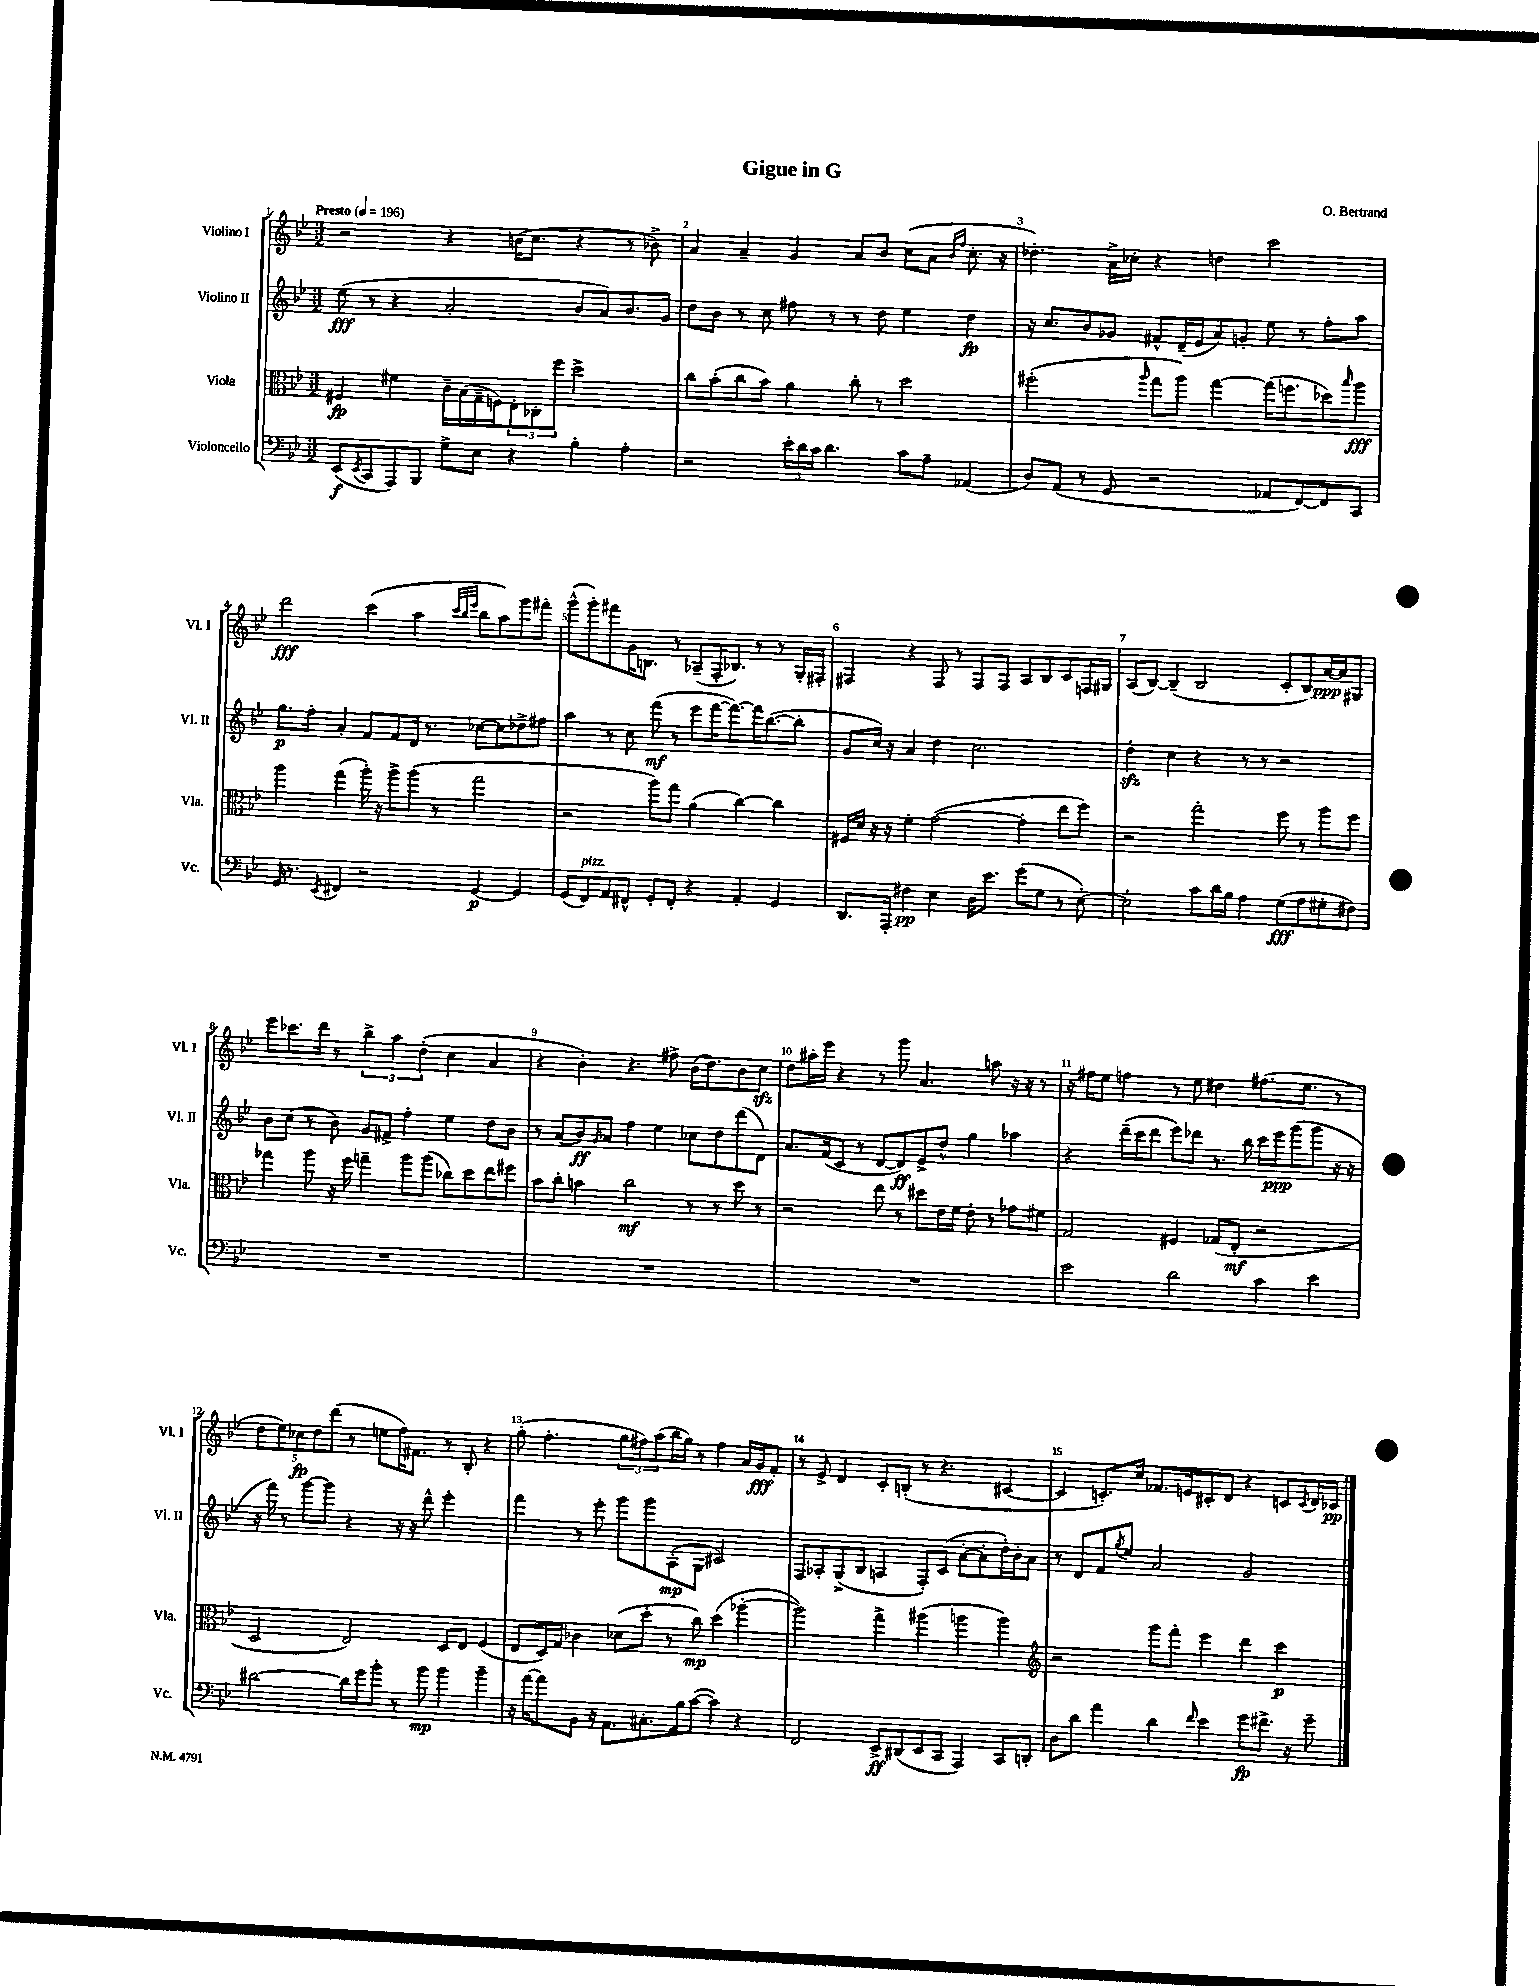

**kern	**dynam	**kern	**dynam	**kern	**dynam	**kern	**dynam
*part4	*part4	*part3	*part3	*part2	*part2	*part1	*part1
*staff4	*staff4	*staff3	*staff3	*staff2	*staff2	*staff1	*staff1
*I"Violoncello	*	*I"Viola	*	*I"Violino II	*	*I"Violino I	*
*I'Vc.	*	*I'Vla.	*	*I'Vl. II	*	*I'Vl. I	*
*clefF4	*	*clefC3	*	*clefG2	*	*clefG2	*
*k[b-e-]	*	*k[b-e-]	*	*k[b-e-]	*	*k[b-e-]	*
*M3/2	*	*M3/2	*	*M3/2	*	*M3/2	*
*MM196	*	*MM196	*	*MM196	*	*MM196	*
=1	=1	=1	=1	=1	=1	=1	=1
!	!	!	!	!	!	!LO:TX:a:B:t=Presto	!
(8EE-/L	f	4F#X/	fp	(8ee-\	fff	2r	.
8qEE-/	.	.	.	.	.	.	.
8CC/	.	.	.	8r	.	.	.
8AAA/)	.	4f#X\	.	4r	.	.	.
8BBB-/J	.	.	.	.	.	.	.
8G^\L	.	16c~\LL	.	2a'/	.	4r	.
.	.	(16B-\	.	.	.	.	.
8E-\J	.	16G~\	.	.	.	.	.
.	.	16Fn\J)	.	.	.	.	.
4r	.	12E-'\	.	.	.	(16bn\KL	.
.	.	.	.	.	.	8.cc\J	.
.	.	12C-X'\	.	.	.	.	.
.	.	12ff\J	.	.	.	.	.
4B-'\	.	2dd^\	.	8b-/L	.	4r	.
.	.	.	.	8a/)	.	.	.
4A'\	.	.	.	8.b-/	.	8r	.
.	.	.	.	.	.	8b-X^\)	.
.	.	.	.	16g/Jk	.	.	.
=2	=2	=2	=2	=2	=2	=2	=2
2r	.	8cc\L	.	8dd\L	.	4a/	.
.	.	(8b-'\	.	8b-\J	.	.	.
.	.	8cc\	.	8r	.	4a~/	.
.	.	8b-\J)	.	8cc\	.	.	.
24e-'\LL	.	4a\	.	8ff#X\	.	4g/	.
24d\	.	.	.	.	.	.	.
24c\JJ	.	.	.	.	.	.	.
4.d\	.	.	.	8r	.	.	.
.	.	8cc'\	.	8r	.	8a/L	.
.	.	8r	.	8dd\	.	8b-/J	.
8c\L	.	2dd\	.	4ee-\	.	(8cc\L	.
8A~\J	.	.	.	.	.	8a\J	.
.	.	.	.	.	.	16qqb-/LL	.
.	.	.	.	.	.	16qqff/JJ	.
(4AA-X/	.	.	.	4dd\	fp	8.cc'\	.
.	.	.	.	.	.	16r	.
=3	=3	=3	=3	=3	=3	=3	=3
8D/L)	.	(2ff#X'\	.	16r	.	4.dd-X'\)	.
.	.	.	.	8.cc/L	.	.	.
(8AA/J	.	.	.	.	.	.	.
8r	.	.	.	8b-/	.	.	.
8GG/	.	.	.	8g-X/J	.	16a^\LL	.
.	.	.	.	.	.	16cc-X'\JJ	.
.	.	16qqaa/	.	.	.	.	.
2r	.	8gg\L	.	8f#X^^/L	.	4r	.
.	.	8aa\J)	.	(16d~/L	.	.	.
.	.	.	.	16e-/J	.	.	.
.	.	[4gg\	.	8a/)	.	4ddn\	.
.	.	.	.	8gn'/J	.	.	.
8AA-X/L	.	(16gg\KL]	.	8ee-\	.	2ccc\	.
.	.	8.ffn\	.	.	.	.	.
[8FF/)	.	.	.	8r	.	.	.
8FF/]	.	8dd-X\)	.	8ff'\L	.	.	.
.	.	16qqbb-/	.	.	.	.	.
8CC/J	.	8aa\J	fff	8aa\J	.	.	.
!!LO:LB:g=z
=4	=4	=4	=4	=4	=4	=4	=4
16GG/	.	4aa\	.	8.gg\L	p	2ddd\	fff
8.r	.	.	.	.	.	.	.
.	.	.	.	16ff'\Jk	.	.	.
8qEE-/	.	.	.	.	.	.	.
4FF#X/	.	(4gg\	.	4a'/	.	.	.
2r	.	16aa'\)	.	8f/L	.	(4ccc\	.
.	.	16r	.	.	.	.	.
.	.	8aa^\L	.	8f/	.	.	.
.	.	(8aa\J	.	16d/Jk	.	4aa\	.
.	.	.	.	8.r	.	.	.
.	.	8r	.	.	.	.	.
.	.	.	.	.	.	32qqccc/LLL	.
.	.	.	.	.	.	32qqbb-/	.
.	.	.	.	.	.	32qqeee-/JJJ	.
[4GG/	p	2gg\	.	[8cc-X\L	.	8bb-\L	.
.	.	.	.	8cc-\]	.	8aa\)	.
4GG/]	.	.	.	8dd-X^\	.	8ggg\	.
.	.	.	.	8ff#X\J	.	8fff#X'\J	.
=5	=5	=5	=5	=5	=5	=5	=5
(8GG/L	.	2r	.	4aa\	.	(8ggg^^\L	.
!LO:TX:a:i:t=pizz.	!	!	!	!	!	!	!
8FF/)	.	.	.	.	.	8ggg'\)	.
8AA/	.	.	.	8r	.	8fff#X\	.
8FF#X^^/J	.	.	.	8cc\	.	16g\K	.
.	.	.	.	.	.	8.Bn\J	.
8GG'/L	.	8aa\L)	.	(8fff\	mf	.	.
8FF#'/J	.	8gg\J	.	8r	.	8r	.
4r	.	(4a\	.	8eee-\L	.	(8A-X~/L	.
.	.	.	.	[16fff\K	.	16F'/K	.
.	.	.	.	8.fff\_)	.	8.B-X/J)	.
4AA'/	.	[4cc\)	.	.	.	.	.
.	.	.	.	16fff\K]	.	8r	.
.	.	.	.	([8.bb-\	.	.	.
4GG/	.	4cc\]	.	.	.	8r	.
.	.	.	.	8bb-'\J]	.	16G'/LL	.
.	.	.	.	.	.	16F#X'/JJ	.
=6	=6	=6	=6	=6	=6	=6	=6
8.DD/L	.	16F#X/LL	.	8g/L	.	4F#X/	.
.	.	16d/JJ	.	.	.	.	.
.	.	16r	.	16cc/Jk)	.	.	.
16AAA'/Jk	.	16r	.	16r	.	.	.
4F#X\	pp	4f'\	.	4a/	.	4r	.
4E-\	.	([2g\	.	4dd\	.	8F#/	.
.	.	.	.	.	.	8r	.
16D\KL	.	.	.	2.cc\	.	8F#/L	.
8.e-\J	.	.	.	.	.	.	.
.	.	.	.	.	.	8F#/J	.
(8g\L	.	4g'\]	.	.	.	8A/L	.
8G\J	.	.	.	.	.	8B-/	.
8r	.	8ee-\L	.	.	.	8c/	.
[8E-'\)	.	8ff\J)	.	.	.	16Fn/L	.
.	.	.	.	.	.	16G#X/JJ	.
=7	=7	=7	=7	=7	=7	=7	=7
2E-'\]	.	2r	.	4ddzz'\	.	(8A/L	.
.	.	.	.	.	.	[8B-/J)	.
.	.	.	.	4cc\	.	(4B-~/]	.
8c\L	.	2gg'\	.	4r	.	2B-/	.
16d\L	.	.	.	.	.	.	.
16B-\JJ	.	.	.	.	.	.	.
4A\	.	.	.	8r	.	.	.
.	.	.	.	8r	.	.	.
(8G\L	fff	8ff\	.	2r	.	8c'/L	.
8A\	.	8r	.	.	.	8B-/)	.
8G#X'\	.	8aa\L	.	.	.	[16a/L	ppp
.	.	.	.	.	.	16a/J]	.
8F#X\J)	.	8ff\J	.	.	.	8G#X/J	.
!!LO:LB:g=z
=8	=8	=8	=8	=8	=8	=8	=8
1.r	.	4gg-X\	.	8b-\L	.	8eee-\L	.
.	.	.	.	(8cc\J	.	8.ccc-X\	.
.	.	8aa\	.	8r	.	.	.
.	.	.	.	.	.	16ddd\Jk	.
.	.	16r	.	8b-\)	.	8r	.
.	.	16ff\	.	.	.	.	.
.	.	4ggn~\	.	8g/L	.	6bb-^\	.
.	.	.	.	8f#X^/J	.	.	.
.	.	.	.	.	.	6aa\	.
.	.	8aa\L	.	4ff'\	.	.	.
.	.	.	.	.	.	(6dd'\	.
.	.	(8aa\J	.	.	.	.	.
.	.	8cc-X\L)	.	4ee-\	.	4cc\	.
.	.	8dd\	.	.	.	.	.
.	.	8ee-\	.	8dd\L	.	4a/	.
.	.	8ff#X\J	.	8b-\J	.	.	.
=9	=9	=9	=9	=9	=9	=9	=9
1.r	.	8b-\L	.	8r	.	4r	.
.	.	8cc'\J	.	(8a/L	.	.	.
.	.	4bn\	.	8b-/)	ff	4b-'\)	.
.	.	.	.	16qqg/	.	.	.
.	.	.	.	8a/J	.	.	.
.	.	2cc\	mf	4ff\	.	4.r	.
.	.	.	.	4ee-\	.	.	.
.	.	.	.	.	.	8ff#X^\	.
.	.	8r	.	8cc-X\L	.	(16b-\KL	.
.	.	.	.	.	.	8.dd\)	.
.	.	8r	.	8dd\	.	.	.
.	.	8dd\	.	(8ddd\	.	8b-\	.
.	.	8r	.	8d\J)	.	8cczz\J	.
=10	=10	=10	=10	=10	=10	=10	=10
1.r	.	2r	.	8.a/L	.	8dd\L	.
.	.	.	.	.	.	16aa#X'\L	.
.	.	.	.	(16f/k	.	16eee-\JJ	.
.	.	.	.	8c/J	.	4r	.
.	.	.	.	8r	.	.	.
.	.	8ee-\	.	[8d/L	.	8r	.
.	.	8r	.	8d/])	ff	8ggg\	.
.	.	8dd#X\L	.	8e-^/	.	4.a/	.
.	.	16e-\L	.	8dd^^/J	.	.	.
.	.	16f\JJ	.	.	.	.	.
.	.	8e-'\	.	4gg\	.	.	.
.	.	8r	.	.	.	8aan\	.
.	.	8g-X\L	.	4aa-X\	.	16r	.
.	.	.	.	.	.	16r	.
.	.	8f#X\J	.	.	.	8r	.
=11	=11	=11	=11	=11	=11	=11	=11
2e-\	.	2G/	.	4r	.	16r	.
.	.	.	.	.	.	16ff#X\KL	.
.	.	.	.	.	.	8ee-\J	.
.	.	.	.	(16ddd~\LL	.	4ffn\	.
.	.	.	.	16ccc\J	.	.	.
.	.	.	.	8ddd\J	.	.	.
2d\	.	4F#X/	.	8eee-\L)	.	8r	.
.	.	.	.	8ddd-X\J	.	8ee-\	.
.	.	(8G-X/L	.	8.r	.	4dd#X\	.
.	.	8E-'/J	mf	.	.	.	.
.	.	.	.	16bb-\	.	.	.
4c\	.	2r	.	16ccc\LL	.	(8.ff#X\L	.
.	.	.	.	16eee-\J	ppp	.	.
.	.	.	.	(8ggg\	.	.	.
.	.	.	.	.	.	8.ee-\J	.
4e-\	.	.	.	8ggg\J	.	.	.
.	.	.	.	16r	.	8r	.
.	.	.	.	16r	.	.	.
!!LO:LB:g=z
=12	=12	=12	=12	=12	=12	=12	=12
[2d#X\	.	2D/	.	16r	.	10dd\L	.
.	.	.	.	16fff\)	.	.	.
.	.	.	.	.	.	10ee-\)	.
.	.	.	.	8r	.	.	.
.	.	.	.	.	.	10cc-X\	fp
.	.	.	.	[8ggg\L	.	.	.
.	.	.	.	.	.	10dd\	.
.	.	.	.	8ggg\J]	.	.	.
.	.	.	.	.	.	(10ddd\J	.
16d#\LL]	.	2E-/)	.	4r	.	8r	.
16g\J	.	.	.	.	.	.	.
8b-'\J	.	.	.	.	.	8een\L	.
8r	.	.	.	16r	.	16ff\K)	.
.	.	.	.	16r	.	8.f#X\J	.
8b-\	mp	.	.	8ddd^^\	.	.	.
4b-\	.	8D/L	.	2eee-'\	.	8r	.
.	.	8E-/J	.	.	.	8B-'/	.
4b-~\	.	(4F/	.	.	.	4r	.
=13	=13	=13	=13	=13	=13	=13	=13
16r	.	8E-/L	.	4fff\	.	(8gg'\	.
[16a\KL	.	.	.	.	.	.	.
8a\]	.	16D/L)	.	.	.	4.ff'\	.
.	.	16G/JJ	.	.	.	.	.
8BB-\J	.	4c-X\	.	8r	.	.	.
16r	.	.	.	8eee-'\	.	.	.
8.AA\L	.	.	.	.	.	.	.
.	.	(8d-X\L	.	8ggg\L	.	12gg\L	.
.	.	.	.	.	.	12ff#X\)	.
8.C#X'\	.	8dd'\J	.	8ggg\	.	.	.
.	.	.	.	.	.	(12aa\	.
.	.	8r	.	(8A'\	mp	16bb-\L	.
16B-\k	.	.	.	.	.	16gg\JJ)	.
([8c\J	.	8cc\)	mp	8G\J	.	8r	.
4c\])	.	(4dd\	.	2c#X/)	.	4ff#\	.
4r	.	[4aa-X'\	.	.	.	16a/LL	.
.	.	.	.	.	.	16g/J	fff
.	.	.	.	.	.	8f'/J	.
=14	=14	=14	=14	=14	=14	=14	=14
2FF/	.	2aa-\])	.	8F/L	.	8r	.
.	.	.	.	8A-X'/	.	8e-^/	.
.	.	.	.	(8G^/	.	4d/	.
.	.	.	.	8B-/J	.	.	.
8EE-^/L	ff	4gg^\	.	4An/	.	8c'/L	.
(8DD#X/	.	.	.	.	.	(8Bn'/J	.
8EE-/	.	(4aa#X\	.	8F'/L)	.	8r	.
8CC/J	.	.	.	(8c/J	.	4.r	.
4AAA/)	.	4aan\	.	[8a'\L	.	.	.
.	.	.	.	8a'\]	.	.	.
8CC/L	.	4aa\)	.	16dd'\L)	.	[4c#X/	.
.	.	.	.	16b-'\J	.	.	.
8DDn'/J	.	.	.	8a\J	.	.	.
=15	=15	=15	=15	=15	=15	=15	=15
*	*	*clefG2	*	*	*	*	*
8D\L	.	2r	.	8r	.	4c#/]	.
8d\J	.	.	.	8d/L	.	.	.
4a\	.	.	.	8f/	.	8.cn'/L)	.
.	.	.	.	8qgg/	.	.	.
.	.	.	.	8ee-/J	.	.	.
.	.	.	.	.	.	16cc/Jk	.
4d\	.	8ggg\L	.	2a/	.	8.f-X/L	.
.	.	8fff'\J	.	.	.	.	.
.	.	.	.	.	.	16en/k	.
16qqf/	.	.	.	.	.	.	.
4e-\	.	4eee-\	.	.	.	8c#X'/	.
.	.	.	.	.	.	8d/J	.
8g\L	fp	4ddd\	.	2g/	.	4r	.
8.f#X^\J	.	.	.	.	.	.	.
.	.	4ccc\	p	.	.	8cn/L	.
16r	.	.	.	.	.	.	.
.	.	.	.	.	.	8qc/	.
8g~\	.	.	.	.	.	16d/L	.
.	.	.	.	.	.	16c-X/JJ	pp
==	==	==	==	==	==	==	==
*-	*-	*-	*-	*-	*-	*-	*-
